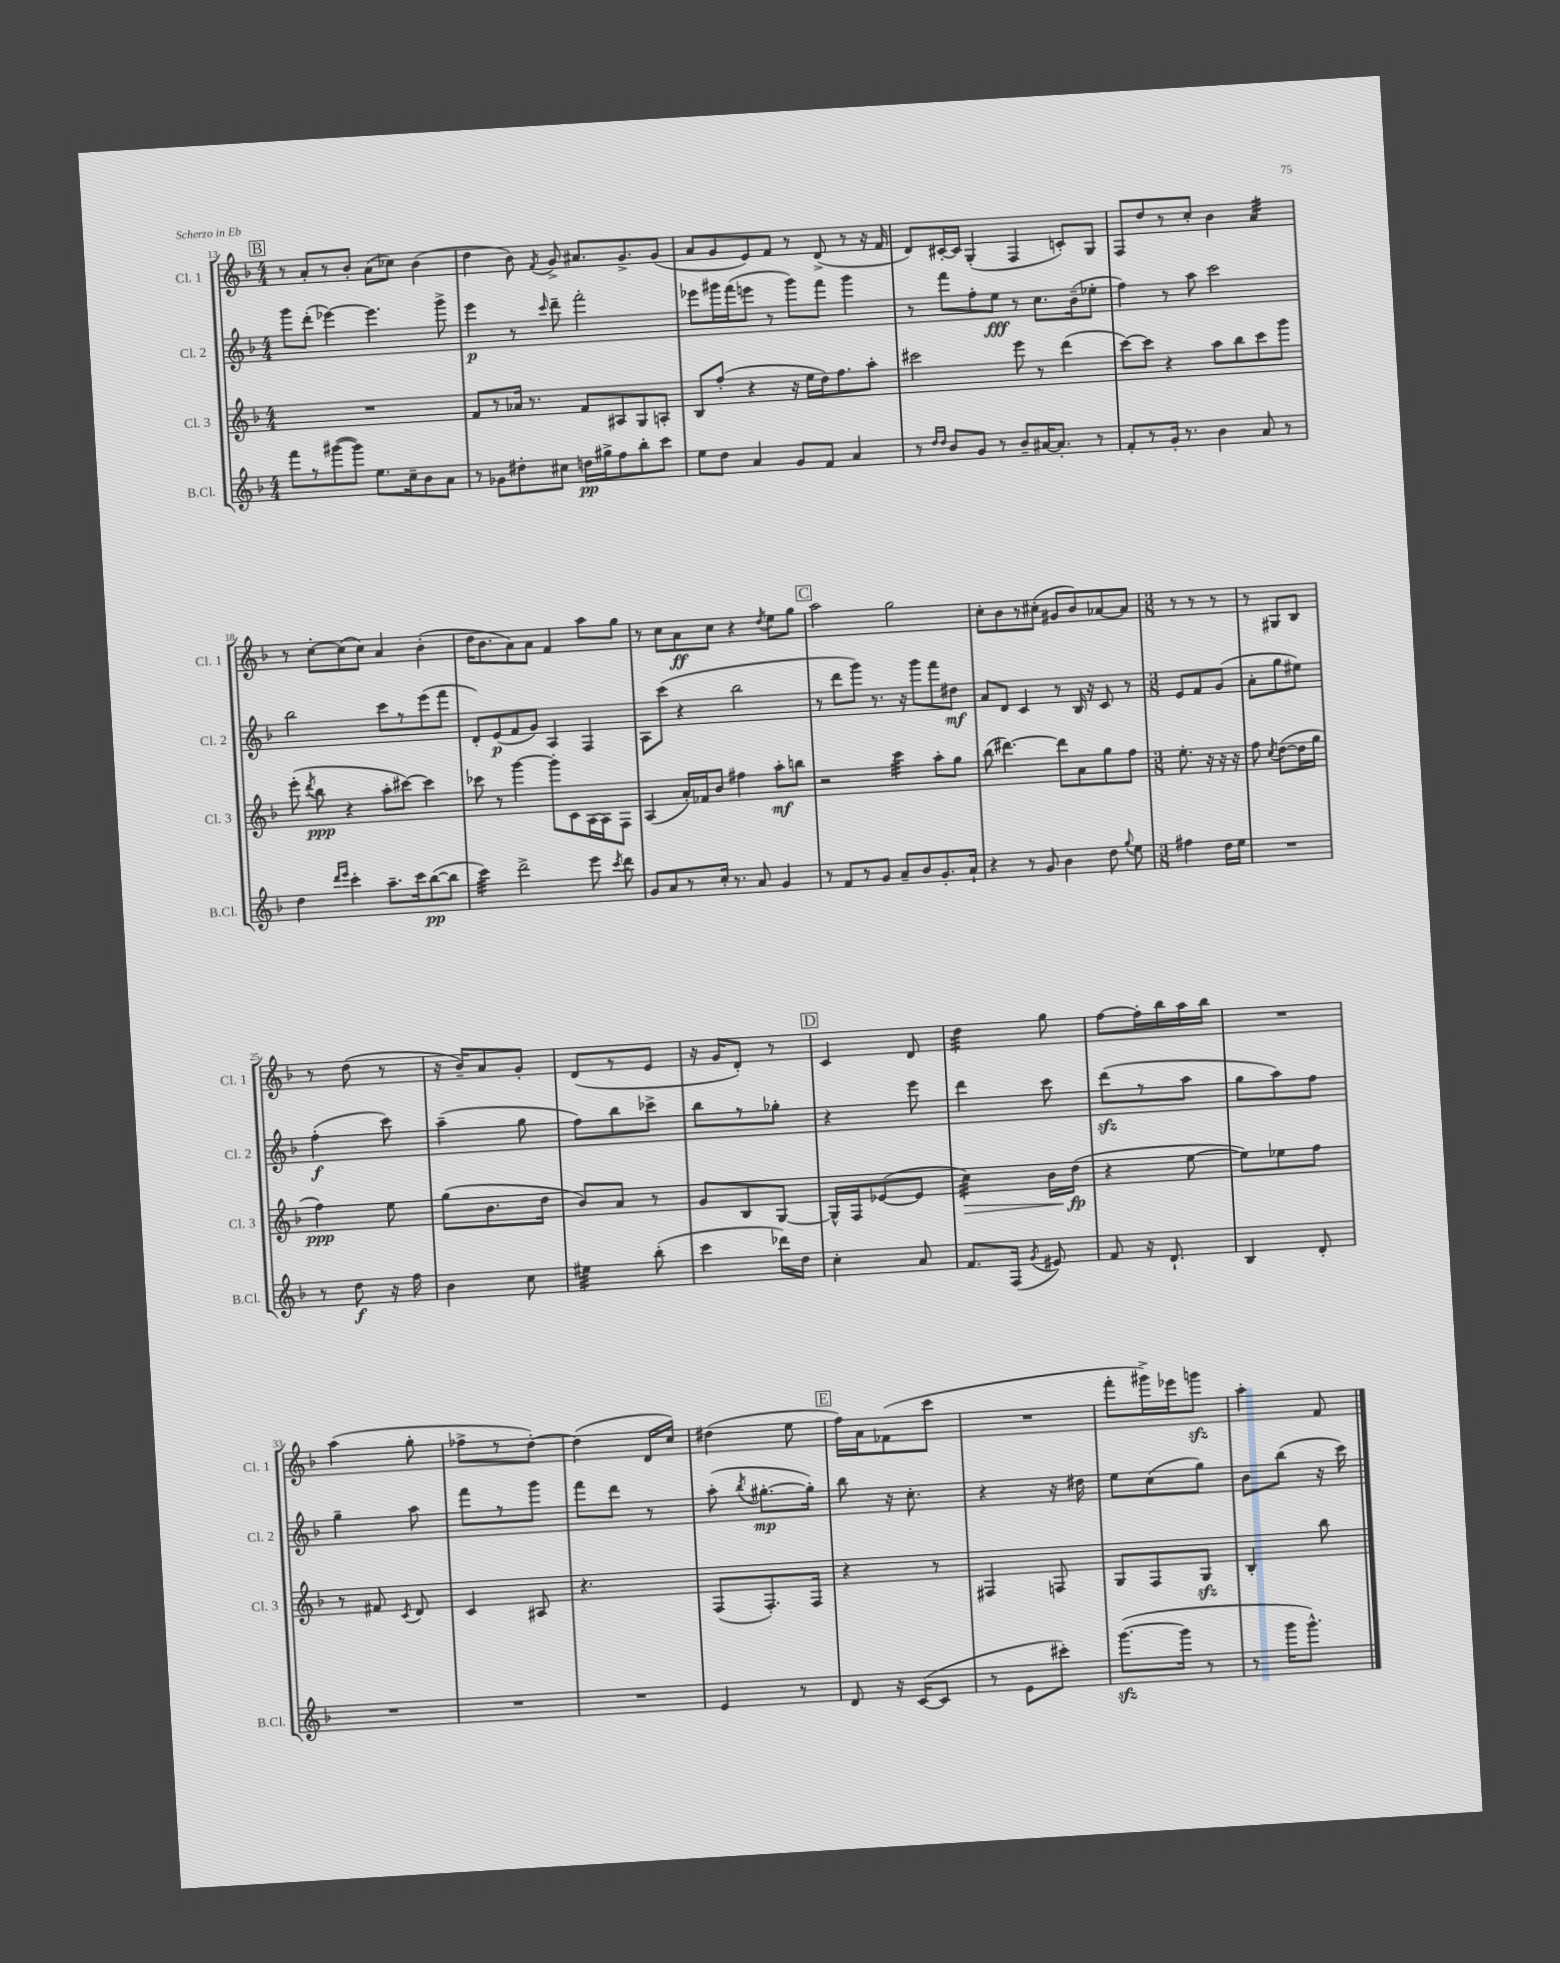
<<
\new StaffGroup <<
\new Staff = "s0" \with { instrumentName = "Cl. 1" shortInstrumentName = "Cl. 1" } {
    \clef treble \key f \major \numericTimeSignature \time 4/4
    \autoBeamOff \mark \markup { \box "B" } r8 a'8[-. r8 bes'8]-. a'8[( ces''8]) bes'4( |
    d''4 bes'8) \acciaccatura { f'8 } g'8-> ais'8.[ g'8.-> g'8]( |
    a'8[ g'8 e'8) f'8] r8 d'8->( r8 r16 f'16 |
    d'8[) cis'16~-. cis'16] g4-.( f4 c'8[-.) g8] |
    f8[ d''8 r8 c''8]-. bes'4 a'4:32 |
    r8 c''8[~-. c''8( c''8]) a'4 bes'4-.( |
    d''16[ bes'8. a'8) a'8] f'4 a''8[ g''8] |
    r8 c''8[ a'8\ff c''8] r4 \acciaccatura { d''8 } e''8[ g''8] |
    \mark \markup { \box "C" } a''2 g''2 |
    c''8[-. bes'8 r8 cis''8]-.( gis'8[ bes'8) aes'8~ aes'8] |
    \numericTimeSignature \time 3/8 r8 r8 r8 |
    r8 gis8[ bes8] |
    r8 d''8( r8 |
    r16 bes'16[--) a'8 g'8]-. |
    d'8[( r8 e'8] |
    r16 g'16[ d'8]-.) r8 |
    \mark \markup { \box "D" } c'4 d'8 |
    d''4:32 g''8 |
    f''8[~ f''16-. bes''16 a''16 bes''16] |
    R4. |
    a''4( g''8-. |
    fes''8[-> r8 d''8]~-.) |
    d''4( d'16[ c''16]) |
    dis''4( e''8 |
    \mark \markup { \box "E" } f''16[) a'16 fes'8( c'''8] |
    R4. |
    f'''8[-. gis'''16->) ees'''16 g'''8]\sfz |
    a''4-. f'8 \bar "|." |
}
\new Staff = "s1" \with { instrumentName = "Cl. 2" shortInstrumentName = "Cl. 2" } {
    \clef treble \key f \major \numericTimeSignature \time 4/4
    \autoBeamOff \mark \markup { \box "B" } g'''8[ d'''8]-.( ees'''4~) ees'''4. g'''8-> |
    e'''4\p r8 \grace { c'''16 } d'''8-- f'''2-. |
    ees'''8[ gis'''16 f'''16( e'''8] r8 gis'''8[) f'''8] gis'''4 |
    r8 f'''8[ f''8-. e''8]\fff r8 c''8.[ bes'16--( ees''8]-. |
    f''4) r8 a''8 c'''2 |
    bes''2 c'''8[ r8 e'''8( f'''8] |
    d'8[-.) e'8\p( f'8 g'8]) a4 f4 |
    a8[ c'''8]( r4 bes''2 |
    \mark \markup { \box "C" } r8 d'''8[ g'''8]) r8. r16 g'''8[ f'''8 dis''8]\mf |
    a'8[ d'8] c'4 r8 bes16 r16 c'8 r8 |
    \numericTimeSignature \time 3/8 e'8[ f'8 g'8]( |
    a'8[-. g''8 eis''8]) |
    f''4-.\f( c'''8) |
    a''4--( g''8 |
    f''8[) bes''8 ces'''8]-> |
    bes''8[ r8 ges''8]-. |
    \mark \markup { \box "D" } r4 e'''8 |
    d'''4 c'''8 |
    d'''8[\sfz( r8 a''8] |
    g''8[ a''8) f''8] |
    g''4-- a''8 |
    f'''8[ r8 g'''8] |
    f'''8[ d'''8] r8 |
    a''8-.( \acciaccatura { bes''8 } gis''8.[~-.\mp gis''16]-.) |
    \mark \markup { \box "E" } bes''8 r16 c''8.-. |
    r4 r16 dis''16 |
    e''8[ c''8( g''8]) |
    bes'8[ bes''8]( r16 c'''16) \bar "|." |
}
\new Staff = "s2" \with { instrumentName = "Cl. 3" shortInstrumentName = "Cl. 3" } {
    \clef treble \key f \major \numericTimeSignature \time 4/4
    \autoBeamOff \mark \markup { \box "B" } R1 |
    f'8[ r8 aes'16] r8. f'8[ ais8 g8 a8]-. |
    bes8[ f''8]-.( r4 r16 e''16[ d''16) f''8. a''8]-. |
    cis'''2 e'''8 r8 d'''4( |
    c'''8[~) c'''8] r4 a''8[ bes''8 c'''8 g'''8] |
    e'''8-.( \acciaccatura { d'''8 } bes''8\ppp r4 a''8[-. cis'''8]~) cis'''4 |
    ces'''8 r8 g'''4~ g'''8[-. c'8 a16~ a16 f8] |
    a4( a'16[-.) fes'16 bes'8] fis''4 a''8[-.\mf b''8] |
    \mark \markup { \box "C" } r2 c'''4:32 a''8[-. g''8] |
    bes''8( dis'''4.~) dis'''8[ a'8 g''8 f''8] |
    \numericTimeSignature \time 3/8 e''8.-. r16 r16 r16 |
    f''8 \acciaccatura { c''8 } d''8[~( d''16 g''16] |
    f''4\ppp) e''8 |
    g''8[( bes'8. d''16] |
    bes'8[) a'8] r8 |
    g'8[ bes8 g8]~ |
    \mark \markup { \box "D" } g16[-^ f16 ees'8~( ees'8] |
    c''4:32\>) bes'16[ d''16]\fp\!( |
    r4 e''8~ |
    e''8[) ees''8 f''8] |
    r8 fis'8 \acciaccatura { c'8 } d'8 |
    c'4 ais8 |
    r4. |
    f8[( f8.-.) f16] |
    \mark \markup { \box "E" } r4 r8 |
    fis4 f8 |
    g8[ f8 g8]\sfz |
    bes4-. bes''8 \bar "|." |
}
\new Staff = "s3" \with { instrumentName = "B.Cl." shortInstrumentName = "B.Cl." } {
    \clef treble \key f \major \numericTimeSignature \time 4/4
    \autoBeamOff \mark \markup { \box "B" } f'''8[ r8 gis'''8~( gis'''8]) e''8.[ c''16-- bes'8 a'8] |
    r8 ges'8[ dis''8-. cis''8] d''16[\pp gis''16-> f''8 bes''8-. c'''8] |
    e''8[ d''8] a'4 g'8[ f'8] a'4 |
    r8 \grace { d''16[ d''16] } bes'8[ g'8] r8 bes'8[-- ais'16~ ais'8.]-. r8 |
    f'8[-. r8 g'16]-. r8. bes'4 a'8 r8 |
    d''4 \grace { d'''16[ e'''16] } c'''4-. a''8.[-- c'''16 bes''8~\pp( bes''8] |
    c'''4:32) d'''2-> e'''8 \acciaccatura { c'''8 } d'''8 |
    g'8[ a'8 r8 c''16]-. r8. a'8 g'4 |
    \mark \markup { \box "C" } r8 f'8[ r8 g'8] a'8[-- bes'8 g'8.-. a'16]-! |
    r4 r8 g'8 bes'4 d''8 \appoggiatura { g''8 } e''8 |
    \numericTimeSignature \time 3/8 fis''4 d''16[ e''16] |
    R4. |
    r8 d''8\f r16 f''16 |
    bes'4 c''8 |
    eis''4:32 bes''8-.( |
    c'''4 des'''16[) d''16] |
    \mark \markup { \box "D" } c''4-. a'8 |
    f'8.[ f16]( \acciaccatura { g'8 } eis'8) |
    f'8 r16 d'8.-! |
    bes4 d'8-. |
    R4. |
    R4. |
    R4. |
    e'4 r8 |
    \mark \markup { \box "E" } d'8 r16 c'16[~( c'8] |
    r8 e'8[ cis'''8]-.) |
    g'''8.[~\sfz( g'''16] r8 |
    r8 g'''16[ g'''8.]-^) \bar "|." |
}
>>
>>
\layout { \context { \Score currentBarNumber = #13 } }
